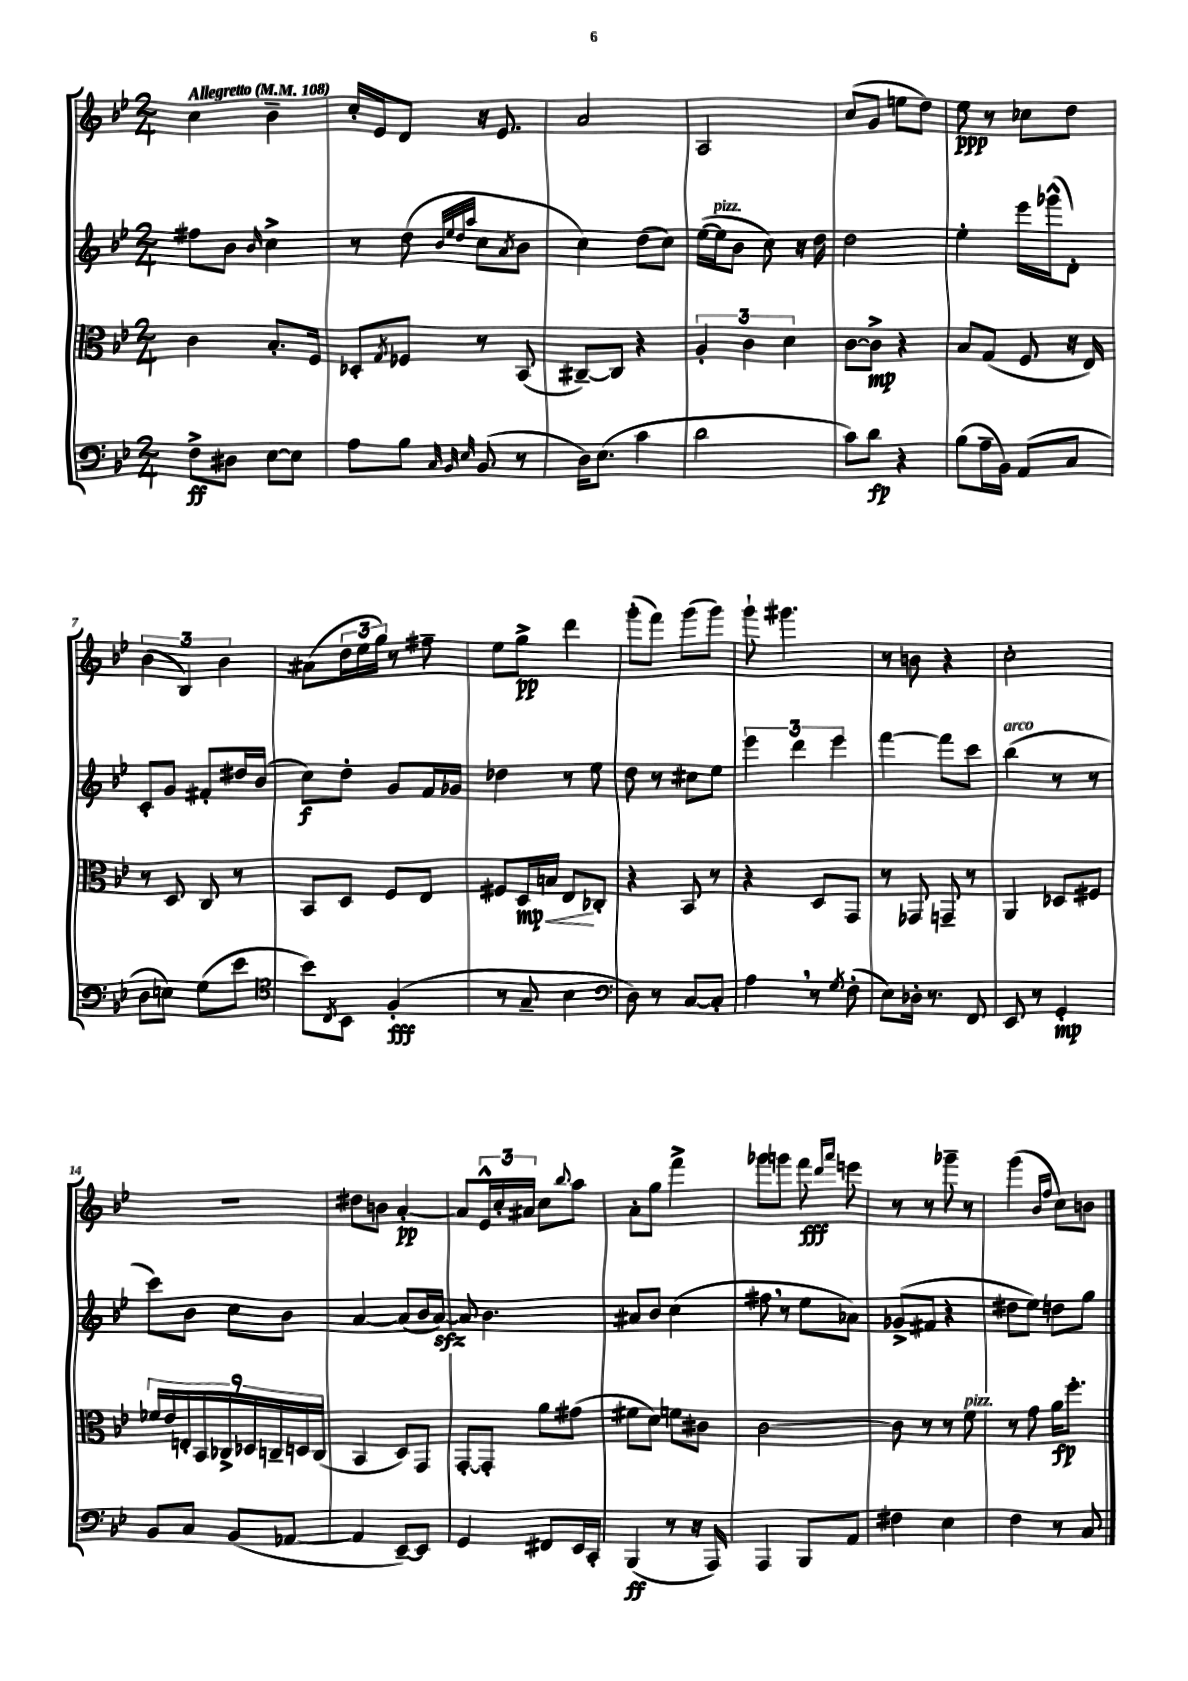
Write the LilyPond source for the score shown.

<<
\new StaffGroup <<
\new Staff = "s0" {
    \clef treble \key bes \major \numericTimeSignature \time 2/4 \tempo "Allegretto" 4 = 108
    c''4 bes'4-- |
    c''16-. ees'16 d'8 r16 ees'8. |
    a'2 |
    a2 |
    c''8( g'8 e''8 d''8) |
    ees''8\ppp r8 ces''8 d''8 |
    \tuplet 3/2 { bes'4( bes4) bes'4 } |
    ais'8( \tuplet 3/2 { d''16 ees''16 g''16) } r8 fis''8-- |
    ees''8 g''8->\pp d'''4 |
    g'''8-.( f'''8) g'''8( g'''8) |
    g'''8-! gis'''4. |
    r8 b'8 r4 |
    c''2-. |
    R2 |
    dis''8 b'8 a'4~-.\pp |
    a'8 \tuplet 3/2 { ees'16-^ c''16-. ais'16 } c''8 \appoggiatura { bes''8 } a''8 |
    a'8-. g''8 f'''4-> |
    ges'''8 g'''8 f'''8\fff \grace { d'''16 a'''16 } e'''8 |
    r8 r8 ges'''8-- r8 |
    g'''4( \grace { bes'16 f''16 } c''8) b'8 \bar "|." |
}
\new Staff = "s1" {
    \clef treble \key bes \major \numericTimeSignature \time 2/4
    fis''8 bes'8 \grace { bes'16 } c''4-> |
    r8 d''8( \grace { bes'32 ees''32 d''32 a''32 } c''8 \acciaccatura { a'8 } bes'8 |
    c''4) d''8( c''8) |
    ees''16~( ees''16^\markup { \italic "pizz." } bes'8 c''8) r16 d''16 |
    d''2 |
    ees''4-. ees'''16 ges'''16-^( d'8-.) |
    c'8-. g'8 fis'8-. dis''16 bes'16( |
    c''8\f) d''8-. g'8 f'16 ges'16 |
    des''4 r8 ees''8 |
    d''8 r8 cis''8 ees''8 |
    \tuplet 3/2 { ees'''4 d'''4 ees'''4 } |
    f'''4~ f'''8 c'''8 |
    bes''4^\markup { \italic "arco" }( r8 r8 |
    c'''8) bes'8 c''8 bes'8 |
    a'4~ a'8( bes'16 a'16~\sfz) |
    a'8 bes'4. |
    ais'8 bes'8 c''4( |
    fis''8 \breathe r8 ees''8 aes'8) |
    ges'8->( fis'8 r4 |
    dis''8 ees''8) d''8 g''8 \bar "|." |
}
\new Staff = "s2" {
    \clef alto \key bes \major \numericTimeSignature \time 2/4
    c'4 bes8.-. f16 |
    des8-. \acciaccatura { g8 } fes8 r8 bes,8( |
    cis8~--) cis8 r4 |
    \tuplet 3/2 { a4-. c'4 d'4 } |
    c'8~ c'8->\mp r4 |
    bes8 g8( f8 r16 ees16) |
    r8 d8 c8 r8 |
    bes,8 d8 f8 ees8 |
    fis8 d16\mp\< b16 ees8\! ces8-. |
    r4 bes,8 r8 |
    r4 d8 g,8 |
    r8 ges,8 g,8-- r8 |
    a,4 des8 fis8 |
    \tuplet 9/8 { fes'16 ees'16 e16-. bes,16 ces16-> des16 c16-- d16 c16( } |
    bes,4 d8) g,8 |
    g,8~-. g,8-. a'8 gis'8( |
    fis'8 d'8) f'8 cis'8 |
    c'2~ |
    c'8 r8 r8 f'8^\markup { \italic "pizz." } |
    r8 g'8 a'16\fp f''8.-. \bar "|." |
}
\new Staff = "s3" {
    \clef bass \key bes \major \numericTimeSignature \time 2/4
    f8->\ff dis8 ees8~ ees8 |
    a8 bes8 \grace { c32 bes,32 ees32 } bes,8( r8 |
    d16) ees8.( c'4 |
    d'2 |
    c'8) d'8\fp r4 |
    bes8( a16-- bes,16) a,8( c8 |
    d8 e8) g8( ees'8 |
    \clef tenor bes'8) \acciaccatura { c8 } bes,8 f4-.\fff( |
    r8 g8-- bes4 |
    \clef bass d8) r8 c8~ c8-. |
    a4 \breathe r8 \acciaccatura { g8 } f8-.( |
    ees8) des16-. r8. f,8 |
    ees,8 r8 g,4-.\mp |
    bes,8 c8 bes,8( aes,8~ |
    aes,4 ees,8~--) ees,8 |
    g,4 fis,8 ees,16 c,16-. |
    bes,,4\ff( r8 r16 a,,16) |
    a,,4 bes,,8 a,8 |
    fis4 ees4 |
    f4 r8 c8 \bar "|." |
}
>>
>>
